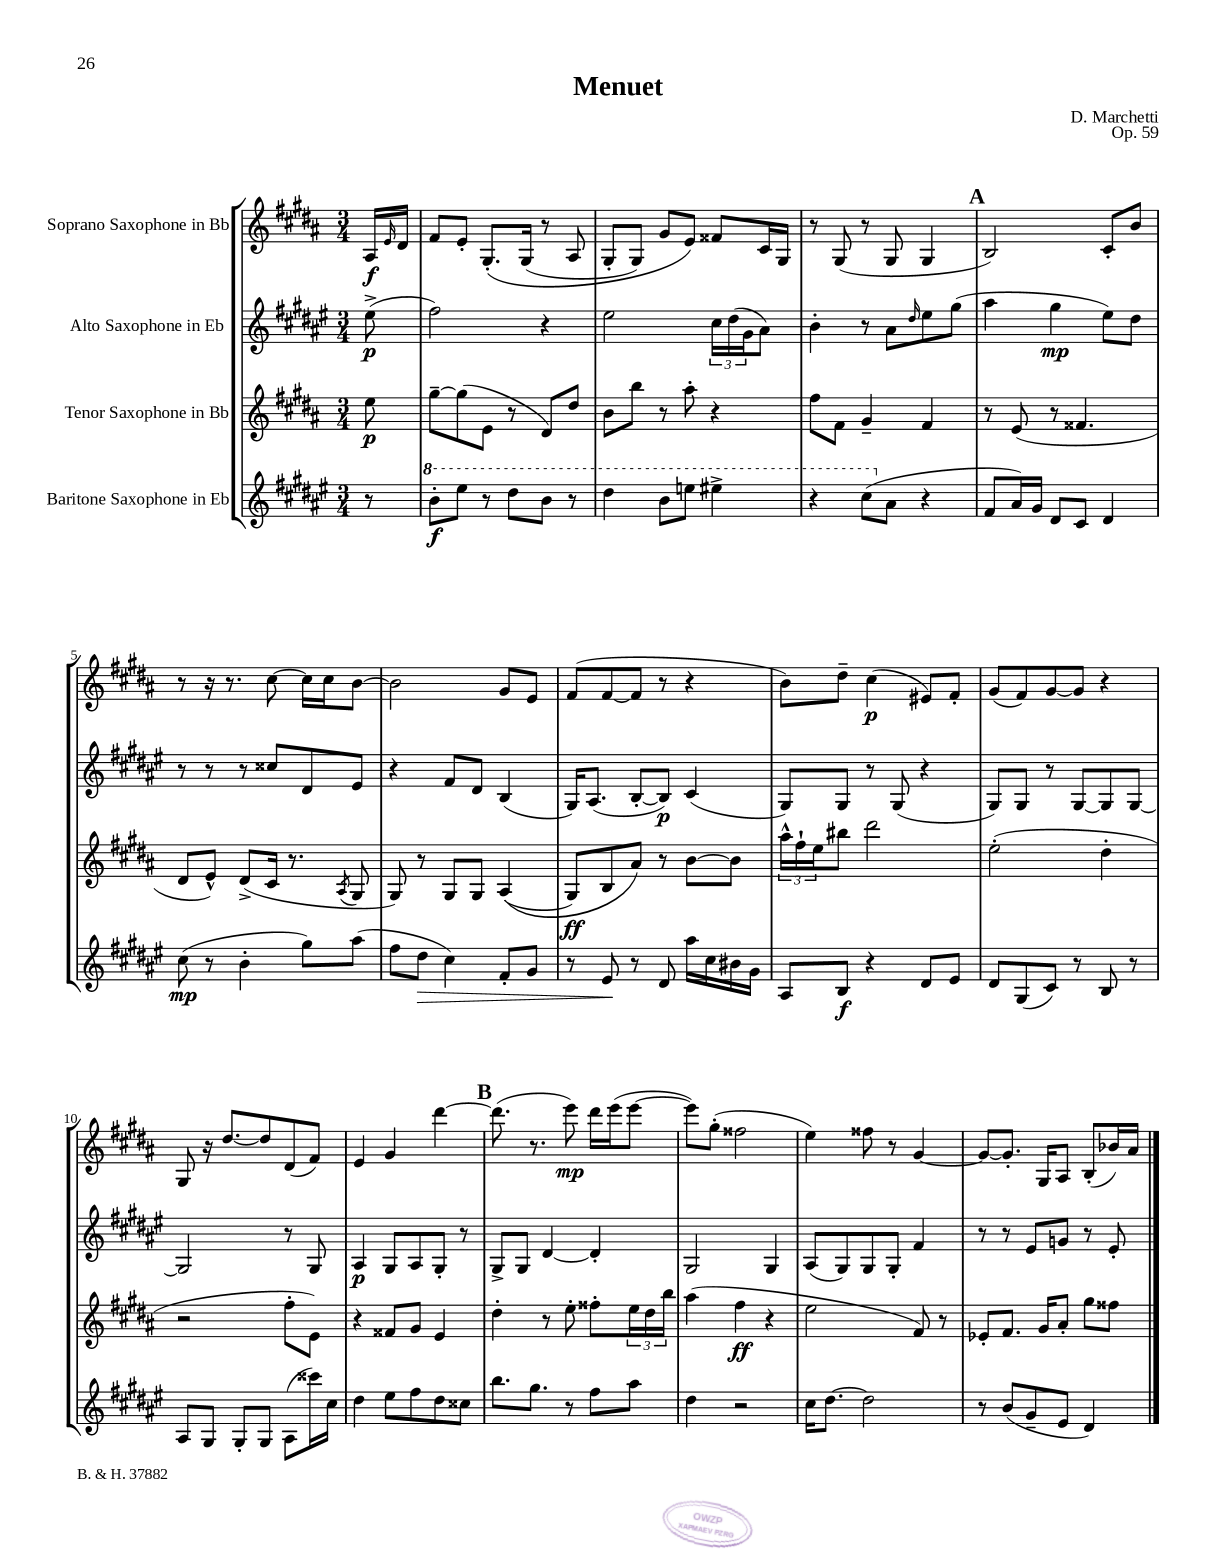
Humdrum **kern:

**kern	**dynam	**kern	**dynam	**kern	**dynam	**kern	**dynam
*part4	*part4	*part3	*part3	*part2	*part2	*part1	*part1
*staff4	*staff4	*staff3	*staff3	*staff2	*staff2	*staff1	*staff1
*I"Baritone Saxophone in Eb	*	*I"Tenor Saxophone in Bb	*	*I"Alto Saxophone in Eb	*	*I"Soprano Saxophone in Bb	*
*clefG2	*	*clefG2	*	*clefG2	*	*clefG2	*
*k[f#c#g#d#a#e#]	*	*k[f#c#g#d#a#]	*	*k[f#c#g#d#a#e#]	*	*k[f#c#g#d#a#]	*
*M3/4	*	*M3/4	*	*M3/4	*	*M3/4	*
=	=	=	=	=	=	=	=
8r	.	8ee\	p	(8ee#^\	p	16A#/LL	f
.	.	.	.	.	.	16qqe/	.
.	.	.	.	.	.	16d#/JJ	.
=1	=1	=1	=1	=1	=1	=1	=1
*8va	*	*	*	*	*	*	*
8bb'\L	f	[8gg#~\L	.	2ff#\)	.	8f#/L	.
8eee#\J	.	(8gg#\]	.	.	.	8e'/J	.
8r	.	8e\J	.	.	.	(8.G#'/L	.
8ddd#\L	.	8r	.	.	.	.	.
.	.	.	.	.	.	(16G#/Jk	.
8bb\J	.	8d#/L)	.	4r	.	8r	.
8r	.	8dd#/J	.	.	.	8A#/	.
=2	=2	=2	=2	=2	=2	=2	=2
4ddd#\	.	8b\L	.	2ee#\	.	8G#'/L	.
.	.	8bb\J	.	.	.	8G#/J)	.
8bb\L	.	8r	.	.	.	8g#/L	.
8eeen\J	.	8aa#'\	.	.	.	8e/J)	.
4eee#X^\	.	4r	.	24cc#\LL	.	8f##X/L	.
.	.	.	.	(24dd#\	.	.	.
.	.	.	.	24g#\J	.	.	.
.	.	.	.	8a#\J)	.	16c#/L	.
.	.	.	.	.	.	16G#/JJ	.
=3	=3	=3	=3	=3	=3	=3	=3
4r	.	8ff#\L	.	4b'\	.	8r	.
.	.	8f#\J	.	.	.	(8G#/	.
(8ccc#\L	.	4g#~/	.	8r	.	8r	.
*X8va	*	*	*	*	*	*	*
8a#\J	.	.	.	8a#\L	.	8G#/	.
.	.	.	.	16qqdd#/	.	.	.
4r	.	4f#/	.	8ee#\	.	4G#/	.
.	.	.	.	(8gg#\J	.	.	.
!!LO:REH:place=s1:t=A
=4	=4	=4	=4	=4	=4	=4	=4
8f#/L	.	8r	.	4aa#\	.	2B/)	.
16a#/L)	.	(8e/	.	.	.	.	.
16g#/JJ	.	.	.	.	.	.	.
8d#/L	.	8r	.	4gg#\	mp	.	.
8c#/J	.	4.f##X/	.	.	.	.	.
4d#/	.	.	.	8ee#\L)	.	8c#'/L	.
.	.	.	.	8dd#\J	.	8b/J	.
!!LO:LB:g=z
=5	=5	=5	=5	=5	=5	=5	=5
(8cc#\	mp	8d#/L	.	8r	.	8r	.
8r	.	8e^^/J)	.	8r	.	16r	.
.	.	.	.	.	.	8.r	.
4b'\	.	(8d#^/L	.	8r	.	.	.
.	.	16c#/Jk	.	8cc##X/L	.	[8cc#\	.
.	.	8.r	.	.	.	.	.
8gg#\L)	.	.	.	8d#/	.	16cc#\LL]	.
.	.	.	.	.	.	16cc#\J	.
.	.	8qA#/	.	.	.	.	.
(8aa#\J	.	8G#/	.	8e#/J	.	[8b\J	.
=6	=6	=6	=6	=6	=6	=6	=6
8ff#\L	.	8G#/)	.	4r	.	2b\]	.
!	!LO:HP:b	!	!	!	!	!	!
8dd#\J	>	8r	.	.	.	.	.
4cc#\)	.	8G#/L	.	8f#/L	.	.	.
.	.	8G#/J	.	8d#/J	.	.	.
8f#'/L	.	((4A#/	.	(4B/	.	8g#/L	.
8g#/J	.	.	.	.	.	8e/J	.
=7	=7	=7	=7	=7	=7	=7	=7
8r	.	8G#/L)	ff	16G#/KL)	.	(8f#/L	.
.	.	.	.	(8.A#/J	.	.	.
8e#/	.	8B/	.	.	.	[8f#/	.
8r	]	8a#/J)	.	[8B'/L	.	8f#/J]	.
8d#/	.	8r	.	8B/J])	p	8r	.
16aa#\LL	.	[8b\L	.	(4c#/	.	4r	.
16cc#\	.	.	.	.	.	.	.
16b#X\	.	8b\J]	.	.	.	.	.
16g#\JJ	.	.	.	.	.	.	.
=8	=8	=8	=8	=8	=8	=8	=8
8A#/L	.	24aa#^^\LL	.	8G#/L)	.	8b\L)	.
.	.	24ff#`\	.	.	.	.	.
.	.	24ee\J	.	.	.	.	.
8B/J	f	8bb#X\J	.	8G#/J	.	8dd#~\J	.
4r	.	2ddd#\	.	8r	.	(4cc#\	p
.	.	.	.	(8G#/	.	.	.
8d#/L	.	.	.	4r	.	8e#X/L)	.
8e#/J	.	.	.	.	.	8f#'/J	.
=9	=9	=9	=9	=9	=9	=9	=9
8d#/L	.	(2ee'\	.	8G#/L)	.	(8g#/L	.
(8G#/	.	.	.	8G#/J	.	8f#/)	.
8c#/J)	.	.	.	8r	.	[8g#/	.
8r	.	.	.	[8G#/L	.	8g#/J]	.
8B/	.	4dd#'\	.	8G#/]	.	4r	.
8r	.	.	.	[8G#/J	.	.	.
!!LO:LB:g=z
=10	=10	=10	=10	=10	=10	=10	=10
8A#/L	.	2r	.	2G#/]	.	8G#/	.
8G#/J	.	.	.	.	.	16r	.
.	.	.	.	.	.	[8.dd#/L	.
8G#'/L	.	.	.	.	.	.	.
8G#/J	.	.	.	.	.	8dd#/]	.
(8A#\L	.	8ff#'\L	.	8r	.	(8d#/	.
16ccc##X\L)	.	8e\J)	.	8G#/	.	8f#/J)	.
16cc#\JJ	.	.	.	.	.	.	.
=11	=11	=11	=11	=11	=11	=11	=11
4dd#\	.	4r	.	4A#/	p	4e/	.
8ee#\L	.	8f##X/L	.	8G#/L	.	4g#/	.
8ff#\	.	8g#/J	.	8A#/	.	.	.
8dd#\	.	4e/	.	8G#'/J	.	[4ddd#\	.
8cc##X\J	.	.	.	8r	.	.	.
!!LO:REH:place=s1:t=B
=12	=12	=12	=12	=12	=12	=12	=12
8.bb\L	.	4dd#'\	.	8G#^/L	.	(8.ddd#\]	.
.	.	.	.	8G#/J	.	.	.
8.gg#\J	.	.	.	.	.	8.r	.
.	.	8r	.	[4d#/	.	.	.
8r	.	8ee'\	.	.	.	8eee\)	mp
8ff#\L	.	8ff##X'\L	.	4d#'/]	.	16ddd#\LL	.
.	.	.	.	.	.	(16eee\J	.
8aa#\J	.	24ee\L	.	.	.	[8eee\J	.
.	.	24dd#\	.	.	.	.	.
.	.	24bb\JJ	.	.	.	.	.
=13	=13	=13	=13	=13	=13	=13	=13
4dd#\	.	(4aa#\	.	2G#/	.	8eee\L])	.
.	.	.	.	.	.	(8gg#'\J	.
2r	.	4ff#\	ff	.	.	2ff##X\	.
.	.	4r	.	4G#/	.	.	.
=14	=14	=14	=14	=14	=14	=14	=14
16cc#\KL	.	2ee\	.	(8A#/L	.	4ee\)	.
[8.dd#\J	.	.	.	.	.	.	.
.	.	.	.	8G#/)	.	.	.
2dd#\]	.	.	.	8G#/	.	8ff##X\	.
.	.	.	.	8G#'/J	.	8r	.
.	.	8f#/)	.	4f#/	.	[4g#/	.
.	.	8r	.	.	.	.	.
=15	=15	=15	=15	=15	=15	=15	=15
8r	.	8e-X'/L	.	8r	.	8g#/L_	.
(8b/L	.	8.f#/J	.	8r	.	8.g#'/J]	.
8g#~/	.	.	.	8e#/L	.	.	.
.	.	16g#/KL	.	.	.	16G#/KL	.
8e#/J	.	8a#'/J	.	8gn/J	.	8A#/J	.
4d#/)	.	8gg#\L	.	8r	.	(8B'/L	.
.	.	8ff##X\J	.	8e#'/	.	16b-X/L)	.
.	.	.	.	.	.	16a#/JJ	.
==	==	==	==	==	==	==	==
*-	*-	*-	*-	*-	*-	*-	*-
